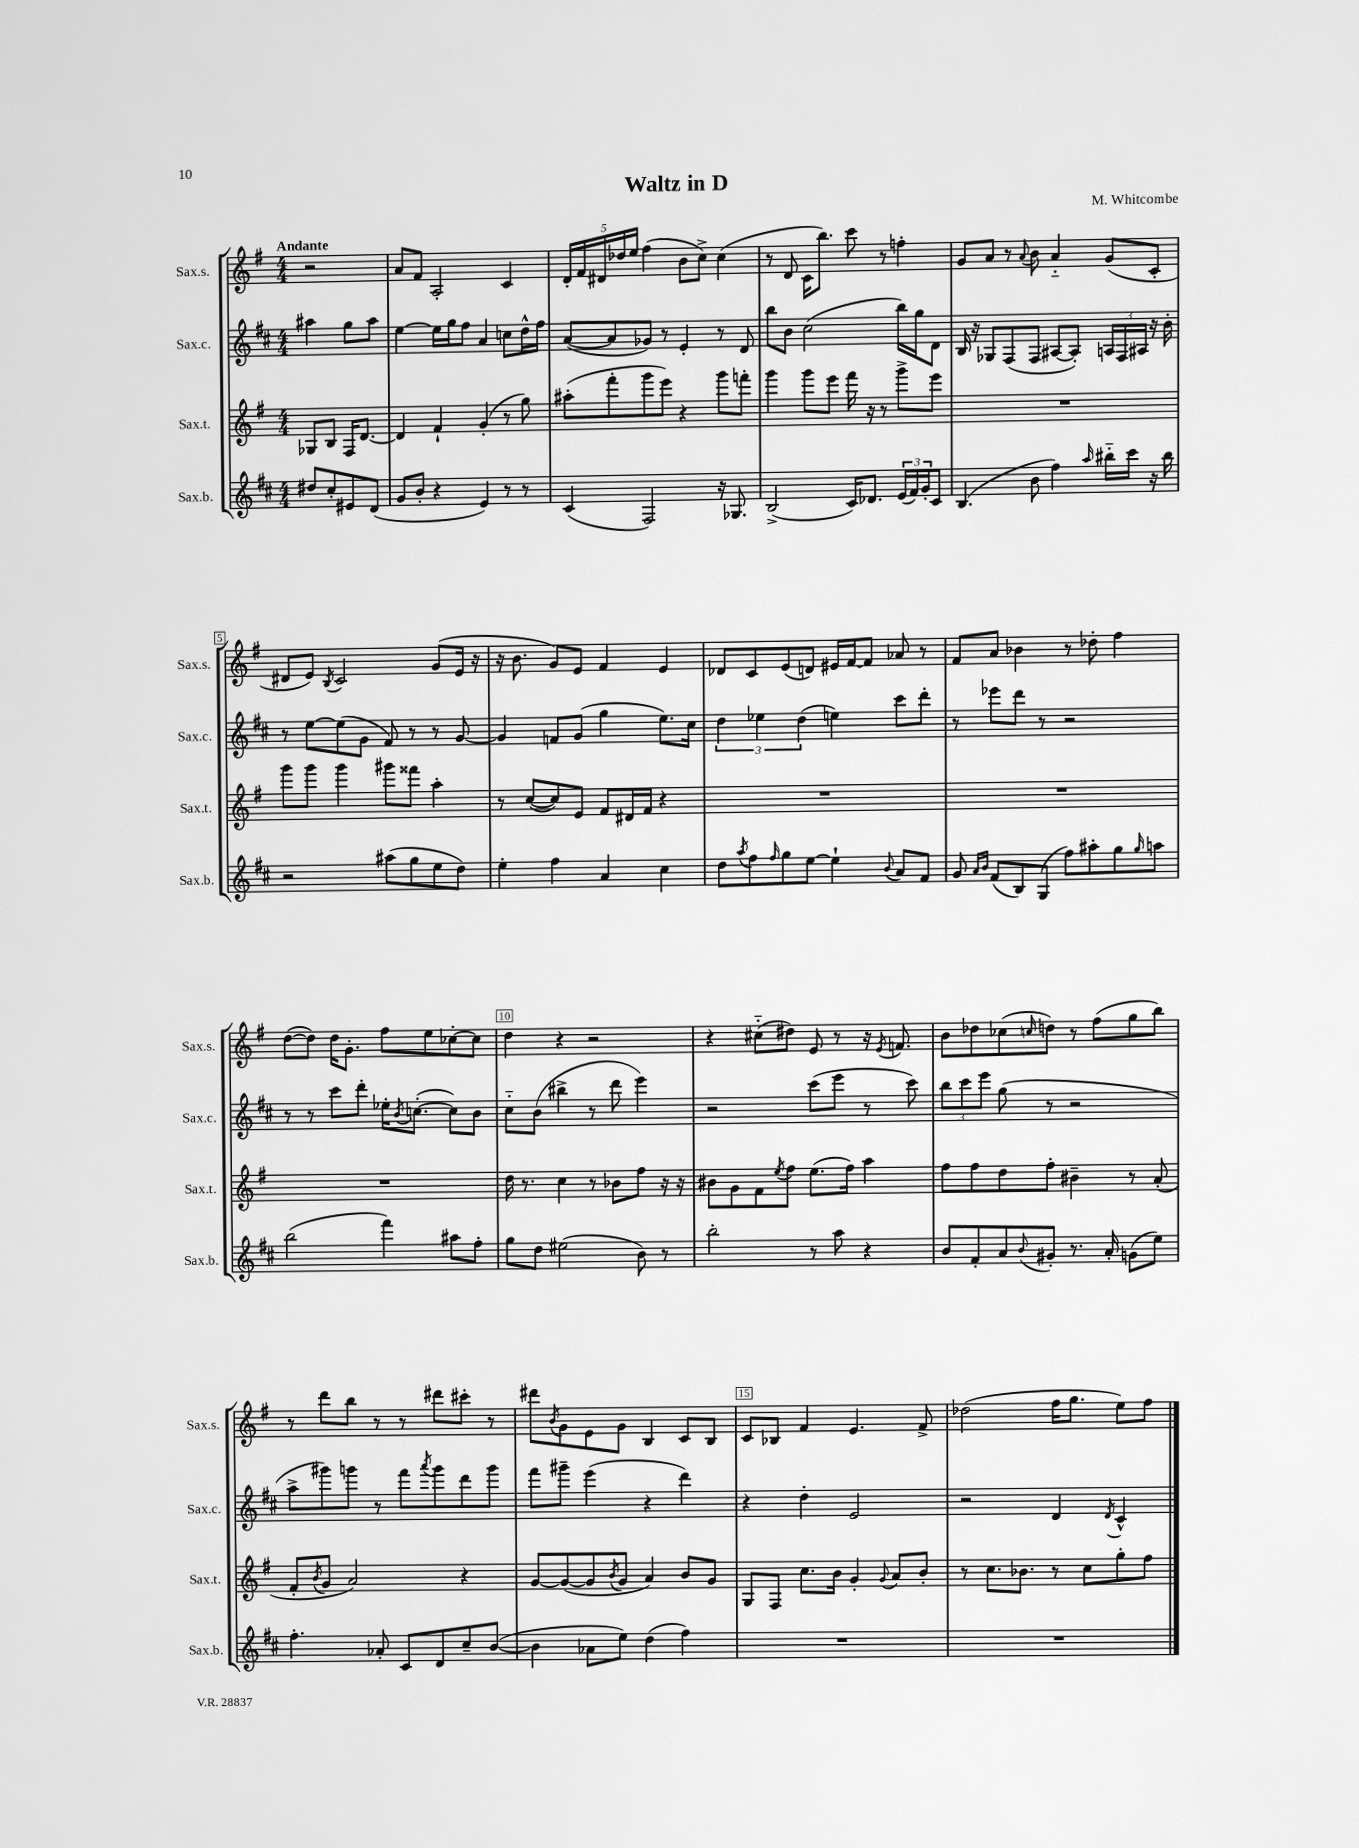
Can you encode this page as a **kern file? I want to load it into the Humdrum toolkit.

**kern	**kern	**kern	**kern
*part4	*part3	*part2	*part1
*staff4	*staff3	*staff2	*staff1
*I"Sax.b.	*I"Sax.t.	*I"Sax.c.	*I"Sax.s.
*I'Sax.b.	*I'Sax.t.	*I'Sax.c.	*I'Sax.s.
*clefG2	*clefG2	*clefG2	*clefG2
*k[f#c#]	*k[f#]	*k[f#c#]	*k[f#]
*M4/4	*M4/4	*M4/4	*M4/4
=	=	=	=
!	!	!	!LO:TX:a:B:t=Andante
8dd#X/L	8G-X/L	4aa#X\	2r
8cc#'/	8B/J	.	.
8e#X/	16F#/KL	8gg\L	.
.	[8.d/J	.	.
(8d/J	.	8aa#\J	.
=1	=1	=1	=1
8g/L	4d/]	[4ee\	8a/L
8b'/J	.	.	8f#/J
4r	4f#`/	16ee\LL]	2A'/
.	.	16gg\J	.
.	.	8ff#\J	.
4e/)	(4g'/	4a/	.
8r	8r	8ccn\L	4c/
8r	8gg\)	16dd^^\L	.
.	.	16ff#\JJ	.
=2	=2	=2	=2
(4c#/	(8aa#X'\L	([8a/L	20d'/LL
.	.	.	20f#/
.	.	.	20d#X/
.	8fff#'\	8a/]	.
.	.	.	20dd-X/
.	.	.	20ee/JJ
2F#/)	8ggg\	8g-X/J)	(4ff#\
.	8eee\J)	8r	.
.	4r	4e'/	8b\L
.	.	.	8cc^\J)
16r	8ggg\L	8r	(4cc\
8.G-X/	.	.	.
.	8fffn'\J	8d/	.
=3	=3	=3	=3
(2B^/	4ggg\	8bb\L	8r
.	.	8b\J	8d/
.	8ggg\L	(2cc#\	16c\KL
.	.	.	8.bb\J)
.	8eee\J	.	.
16c#/KL)	16fff#\	.	8ccc\
8.d-X/J	16r	.	.
.	8r	.	8r
(24e/LL	8ggg^\L	16bb\LL)	4ffn'\
24f#/)	.	.	.
.	.	16gg\J	.
24g'/J	.	.	.
8c#/J	8eee\J	8d\J	.
=4	=4	=4	=4
(4.B/	1r	16B/	8g/L
.	.	16r	.
.	.	8G-X/L	8a/J
.	.	(8F#/	8r
.	.	.	8qqa/
8b\	.	8F#/J	8b\
4ff#\)	.	[8A#X/L	4a/
.	.	8A#'/J])	.
16qqaa/	.	.	.
16bb#X\LL	.	24An/LL	(8g/L
.	.	24F#/	.
16ccc#\JJ	.	.	.
.	.	24A#X/JJ	.
16r	.	16r	8c'/J
16bb#\	.	16b'\	.
!!LO:LB:g=z
=5	=5	=5	=5
2r	8ggg\L	8r	8d#X/L
.	8ggg\J	[8ee\L	8e/J)
.	.	.	8qB/
.	4ggg\	(8ee\]	2c/
.	.	8g\J	.
(8aa#X\L	8ggg#X\L	8f#/)	.
8gg\	8fff##X\J	8r	.
8ee\	4aa'\	8r	(8g/L
8dd\J)	.	[8g/	16e/Jk
.	.	.	16r
=6	=6	=6	=6
4ee'\	8r	4g/]	16r
.	.	.	8.b\
.	([8cc/L	.	.
4ff#\	8cc/])	8fn/L	8g/L)
.	8e/J	(8g/J	8e/J
4a/	8f#/L	4gg\	4f#/
.	16d#X/L	.	.
.	16f#/JJ	.	.
4cc#\	4r	8.ee\L)	4e/
.	.	16cc#\Jk	.
=7	=7	=7	=7
8dd\L	1r	6dd\	8d-X/L
8qaa/	.	.	.
8ff#\	.	.	8c/
.	.	6ee-X\	.
16qqff#/	.	.	.
8gg\	.	.	(8e/
.	.	(6dd\	.
[8ee\J	.	.	8dn/J)
4ee`\]	.	4een\)	16e#X/LL
.	.	.	[16f#/J
.	.	.	8f#/J]
8qqb/	.	.	.
8a/L	.	8ccc#\L	8a-X/
8f#/J	.	8ddd'\J	8r
=8	=8	=8	=8
8g/	1r	8r	8f#/L
16qqa/LL	.	.	.
16qqb/JJ	.	.	.
(8f#/L	.	8eee-X\L	8a/J
8B/)	.	8ddd\J	4b-X\
(8G/J	.	8r	.
8ff#\L)	.	2r	8r
8aa#X'\	.	.	8dd-X'\
8gg\	.	.	4ff#\
16qqgg/	.	.	.
8aan\J	.	.	.
!!LO:LB:g=z
=9	=9	=9	=9
(2bb\	1r	8r	([8dd\L
.	.	8r	8dd\J])
.	.	8ccc#\L	16dd\KL
.	.	.	8.g'\J
.	.	8ddd'\J	.
4fff#\)	.	16ee-X'\KL	8ff#\L
.	.	8qb/	.
.	.	([8.ccn'\J	.
.	.	.	8ee\
8aa#X\L	.	8cc\L])	[8cc-X'\
8ff#'\J	.	8b\J	8cc-\J]
=10	=10	=10	=10
8gg\L	16dd\	8cc#\L	4dd\
.	8.r	.	.
8dd\J	.	(8b\J	.
(2ee#X\	4cc\	4bb#X^\	4r
.	8r	8r	2r
.	8b-X\L	8ddd\	.
8b\)	8ff#\J	4eee\)	.
8r	16r	.	.
.	16r	.	.
=11	=11	=11	=11
2bb'\	8b#X\L	2r	4r
.	8g\	.	.
.	8f#\	.	(8cc#X\L
.	8qee/	.	.
.	8ff#\J	.	8dd#X\J)
8r	(8.ee\L	(8ccc#\L	8e/
8aa\	.	8eee\J	8r
.	16ff#\Jk)	.	.
4r	4aa\	8r	16r
.	.	.	8qe/
.	.	.	8.fn/
.	.	8ccc#\)	.
=12	=12	=12	=12
8b/L	8ff#\L	12bb\L	8b\L
.	.	12ccc#\	.
8f#'/	8ff#\	.	8dd-X\
.	.	12eee\J	.
8a/	8dd\	(8gg\	(8cc-X\
8qqb/	.	.	16qqccn/
8g#X'/J	8ff#'\J	8r	8ddn\J)
8.r	4b#X~\	2r	8r
.	.	.	(8ff#\L
16a'/	.	.	.
(8gn\L	8r	.	8gg\
8ee\J)	(8a'/	.	8bb\J)
!!LO:LB:g=z
=13	=13	=13	=13
4.ff#'\	8f#'/L	8aa^\L	8r
.	8qb/	.	.
.	8g/J	8ggg#X\)	8ddd\L
.	2a/)	8gggn\J	8bb\J
8a-X'/	.	8r	8r
8c#/L	.	8fff#\L	8r
.	.	8qaaa/	.
8d/	.	8ggg\	8ddd#X\L
8cc#~/	4r	8ddd\	8ccc#X'\J
([8b/J	.	8ggg\J	8r
=14	=14	=14	=14
4b\]	[8g/L	8fff#\L	8ddd#X\L
.	.	.	8qb/
.	(8g/_	8ggg#X~\J	8g\
8a-X\L	8g/]	(4eee\	8e\
.	8qb/	.	.
8ee\J)	8g/J	.	8g\J
(4dd\	4a/)	4r	4B/
4ff#\)	8b/L	4ddd\)	8c/L
.	8g/J	.	8B/J
=15	=15	=15	=15
1r	8G/L	4r	8c/L
.	8F#/J	.	8B-X/J
.	8.cc\L	4dd'\	4f#/
.	16b\Jk	.	.
.	4g'/	2e/	4.e/
.	8qqg/	.	.
.	8a/L	.	.
.	8b'/J	.	8f#^/
=16	=16	=16	=16
1r	8r	2r	(2dd-X\
.	8.cc\L	.	.
.	8.b-X\J	.	.
.	8r	4d/	16ff#\KL
.	.	.	8.gg\J
.	8cc\L	.	.
.	.	8qd/	.
.	8gg'\	4c#^^/	8ee\L)
.	8ff#\J	.	8ff#\J
==	==	==	==
*-	*-	*-	*-
